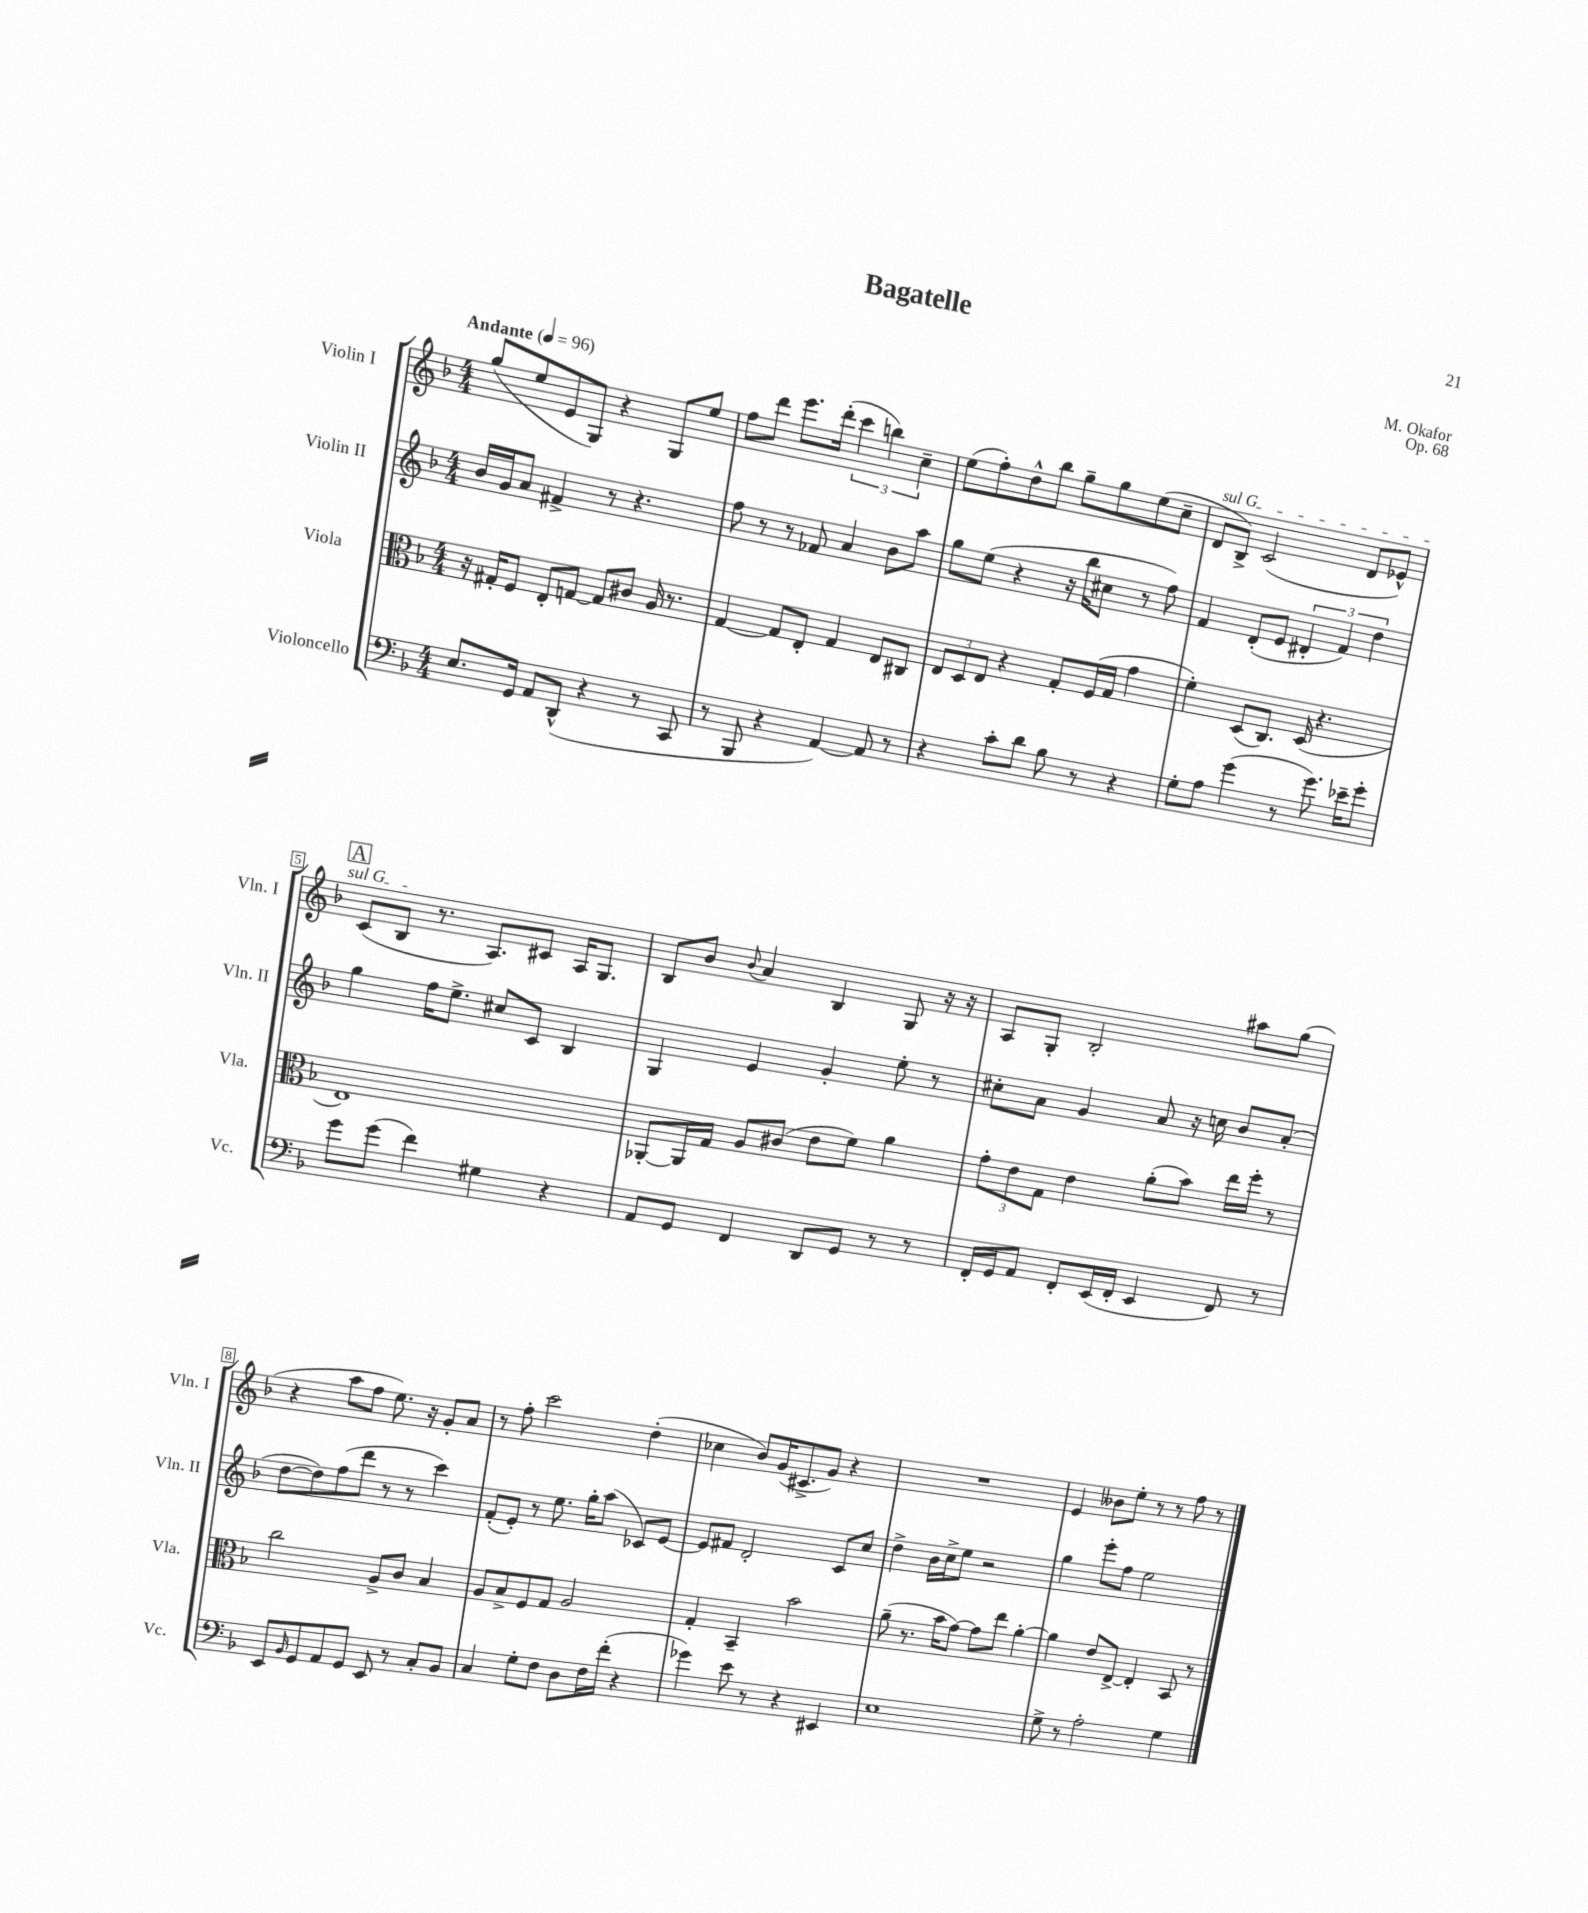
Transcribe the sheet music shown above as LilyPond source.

\header { title = "Bagatelle" composer = "M. Okafor" opus = "Op. 68" }
<<
\new StaffGroup <<
\new Staff = "s0" \with { instrumentName = "Violin I" shortInstrumentName = "Vln. I" } {
    \clef treble \key f \major \numericTimeSignature \time 4/4 \tempo "Andante" 4 = 96
    g''8( e''8 e'8 g8) r4 g8 e''8 |
    f''8 d'''8 e'''8. d'''16-.( \tuplet 3/2 { c'''4 b''4) c''4-- } |
    e''8( f''8-.) d''8-^ bes''8 g''8-- g''8 e''8( c''8-- |
    \once \override TextSpanner.bound-details.left.text = \markup { \italic "sul G" } d'8\startTextSpan bes8->) c'2( d'8 ees'8-^) |
    \mark \markup { \box "A" } c'8( bes8\stopTextSpan r8. a8.) cis'8 a16 g8. |
    bes8 bes'8 \appoggiatura { bes'8 } a'4 bes4 g8 r16 r16 |
    a8 g8-. bes2-. ais''8 g''8( |
    r4 a''8 f''8 e''8.) r16 g'8-. a'8 |
    r8 f''8-. c'''2 d''4-.( |
    ces''4 bes'8) g'16( cis'8.-> g'8) r4 |
    R1 |
    e'4 beses'8 e''8-. r8 r8 f''8 r8 \bar "|." |
}
\new Staff = "s1" \with { instrumentName = "Violin II" shortInstrumentName = "Vln. II" } {
    \clef treble \key f \major \numericTimeSignature \time 4/4
    bes'16 g'16 a'8 fis'4-> r8 r4. |
    f''8 r8 r8 fes'8 a'4 bes'8 a''8 |
    g''8 e''8( r4 r16 bes''16 cis''8 r8 f''8) |
    f'4 d'8-.( e'8 \tuplet 3/2 { dis'4-. f'4) d''4 } |
    \mark \markup { \box "A" } g''4 f''16 e''8.-> cis''8 c'8 bes4 |
    g4 e'4 g'4-. e''8-. r8 |
    cis''8-. a'8 g'4 a'8 r16 c''16 bes'8 a'8-.( |
    d''8~ d''8) f''8( d'''8 r8 r8 c'''4) |
    f'8-.( e'8-.) r8 e''8. g''16-. a''8( ces'8) e'8~ |
    e'8 fis'8 d'2-. c'8 c''8 |
    d''4-> bes'16 c''16-> e''8 r2 |
    g''4 e'''8-. f''8 e''2 \bar "|." |
}
\new Staff = "s2" \with { instrumentName = "Viola" shortInstrumentName = "Vla." } {
    \clef alto \key f \major \numericTimeSignature \time 4/4
    r16 gis16-. f8 e8-. g8~ g8 cis'8 a16 r8. |
    g4~ g8 e8-. g4 e8 cis8 |
    \tuplet 3/2 { e8 d8 e8 } r4 g8-. f16( g16 g'4 |
    f'4-.) d8( c8.) d16( r4. |
    \mark \markup { \box "A" } e1) |
    aes,8~-. aes,16 g16 a8 cis'8( e'8 f'8) a'4 |
    \tuplet 3/2 { g'8-. e'8 g8 } e'4 a'8-.( bes'8) e''16 f''16-. r8 |
    c''2 a8-> c'8 bes4 |
    a8 bes8-> f8 g8 a2 |
    g4-. bes,4-- bes'2 |
    a'8--( r8. bes'16 g'8~) g'8 e''8 a'4~-. |
    a'4 e'8 e8~-> e4-. bes,8 r8 \bar "|." |
}
\new Staff = "s3" \with { instrumentName = "Violoncello" shortInstrumentName = "Vc." } {
    \clef bass \key f \major \numericTimeSignature \time 4/4
    e8. g,16 a,8 d,8-^( r4 r8 c,8 |
    r8 bes,,8 r4 a,4~) a,8 r8 |
    r4 c'8-. d'8 bes8 r8 r4 |
    g8-. a8 g'4( r8 g'8.) ees'16-- g'8-. |
    \mark \markup { \box "A" } g'8 g'8( f'4) gis4 r4 |
    a,8 g,8 f,4 d,8 g,8 r8 r8 |
    f,16-. g,16 a,8 f,8-. e,16( f,16-. e,4 f,8) r8 |
    e,8 \grace { bes,16 } g,8 a,8 g,8 e,8 r8 c8-. bes,8 |
    c4 g8-. f8 d8 f16 f'16-.( r4 |
    ges'4) e'8 r8 r4 eis,4 |
    e1 |
    g8-> r8 a2-. g4 \bar "|." |
}
>>
>>
\layout { \context { \Score \override BarNumber.stencil = #(make-stencil-boxer 0.1 0.3 ly:text-interface::print) } }
